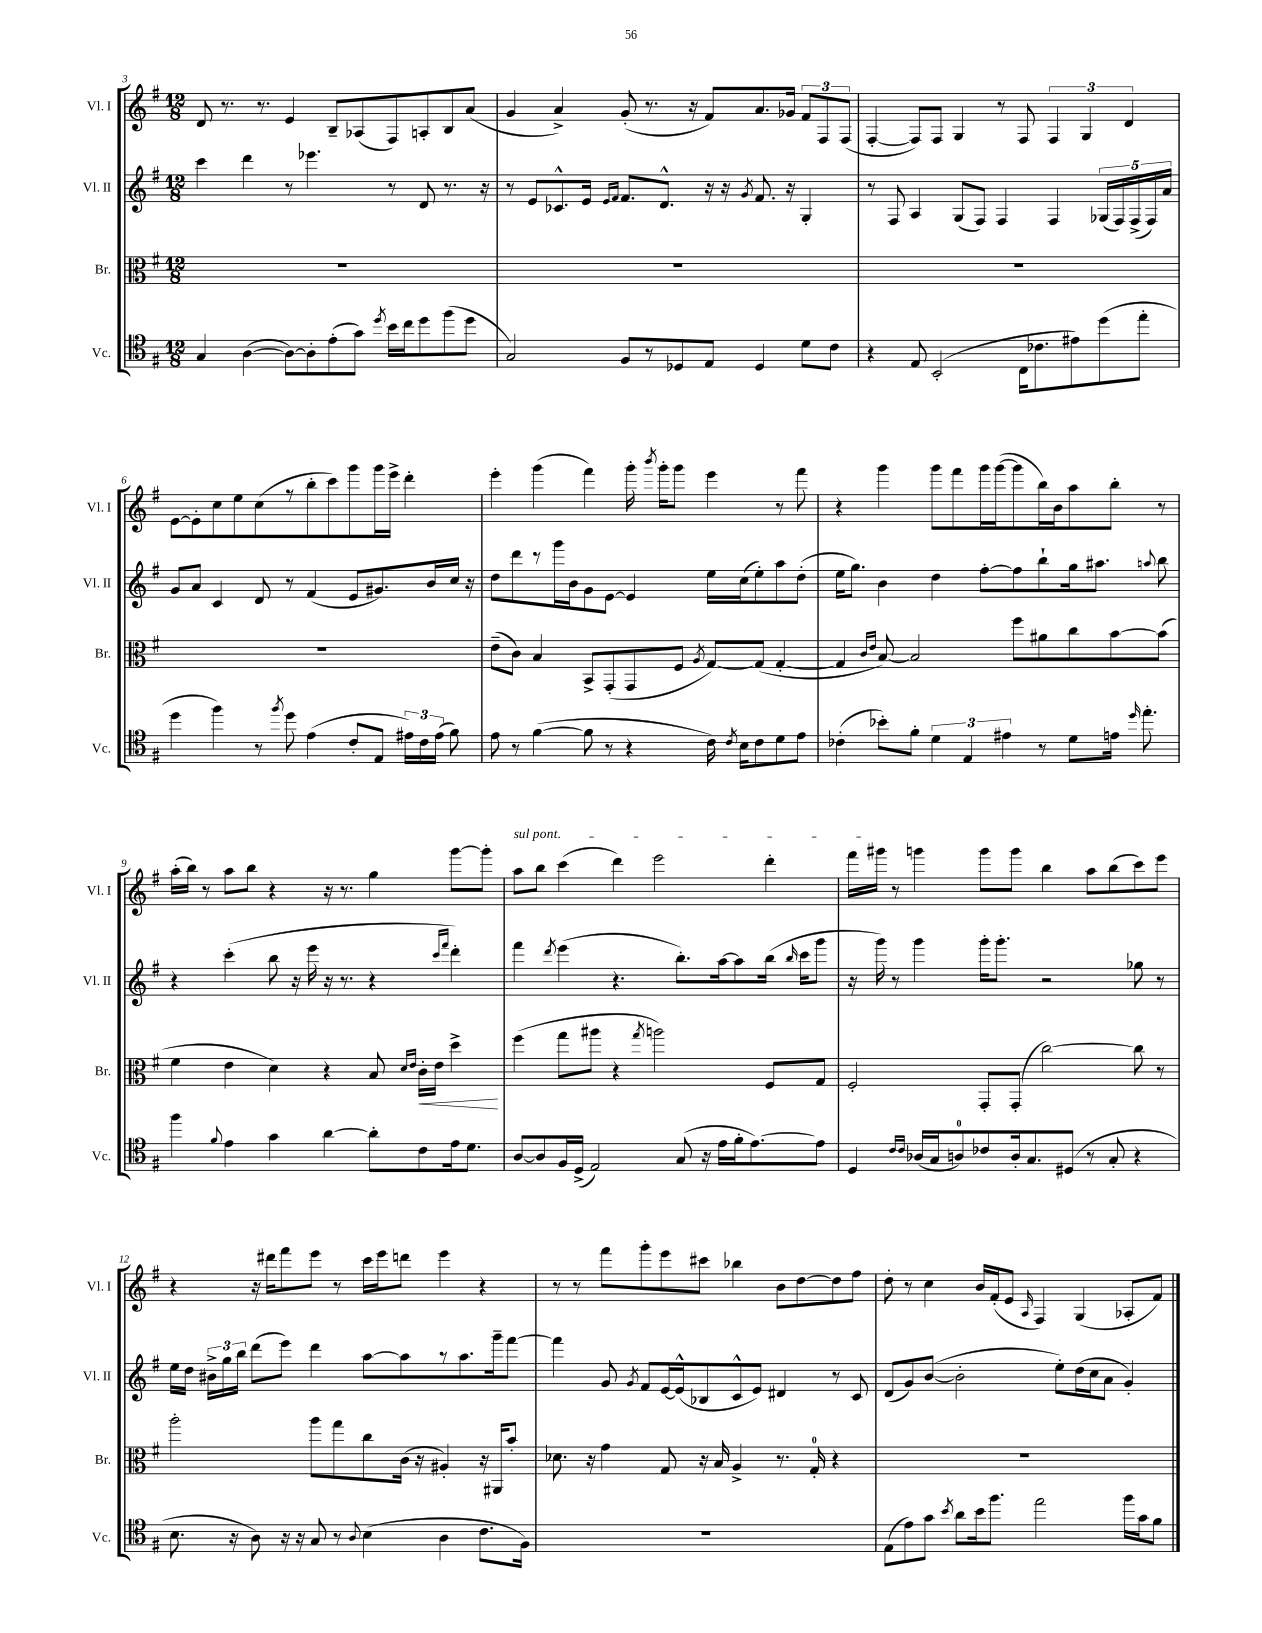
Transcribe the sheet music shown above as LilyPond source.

<<
\new StaffGroup <<
\new Staff = "s0" \with { instrumentName = "Vl. I" shortInstrumentName = "Vl. I" } {
    \clef treble \key g \major \numericTimeSignature \time 12/8
    \autoBeamOff d'8 r8. r8. e'4 b8[-- aes8( fis8) a8-. b8 a'8]( |
    g'4 a'4->) g'8-.( r8. r16 fis'8[) a'8. ges'16] \tuplet 3/2 { fis'8[ fis8 fis8]( } |
    fis4~-. fis8[) fis8] g4 r8 fis8 \tuplet 3/2 { fis4 g4 d'4 } |
    e'8[~ e'8-. c''8 e''8 c''8( r8 b''8-. c'''8) g'''8 g'''16 e'''16]-> d'''4-. |
    e'''4-. g'''4( fis'''4) g'''16-. \acciaccatura { b'''8 } g'''16[-. g'''8] e'''4 r8 fis'''8 |
    r4 g'''4 g'''8[ fis'''8 g'''16 g'''16~( g'''8 b''16) b'16 a''8 b''8]-. r8 |
    a''16[-.( b''16]) r8 a''8[ b''8] r4 r16 r8. g''4 g'''8[~ g'''8]-. |
    \once \override TextSpanner.bound-details.left.text = \markup { \italic "sul pont." } a''8[\startTextSpan b''8] c'''4( d'''4) e'''2 d'''4-. |
    fis'''16[ gis'''16]\stopTextSpan r8 g'''4 g'''8[ g'''8] b''4 a''8[ b''8( c'''8) e'''8] |
    r4 r16 dis'''16[ fis'''8 e'''8] r8 c'''16[ e'''16 d'''8] e'''4 r4 |
    r8 r8 fis'''8[ g'''8-. e'''8 cis'''8] bes''4 b'8[ d''8~ d''8 fis''8] |
    d''8-. r8 c''4 b'16[ fis'16-.( e'8] \grace { a16 } fis4) g4( aes8[-. fis'8]) \bar "|." |
}
\new Staff = "s1" \with { instrumentName = "Vl. II" shortInstrumentName = "Vl. II" } {
    \clef treble \key g \major \numericTimeSignature \time 12/8
    \autoBeamOff c'''4 d'''4 r8 ees'''4. r8 d'8 r8. r16 |
    r8 e'8[ ces'8.-^ e'16] \grace { e'16[ fis'16] } fis'8.[ d'8.]-^ r16 r16 \acciaccatura { g'8 } fis'8. r16 g4-. |
    r8 fis8 a4 g8[( fis8]) fis4 fis4 \tuplet 5/4 { ges16[( fis16) fis16->( fis16) a'16] } |
    g'8[ a'8] c'4 d'8 r8 fis'4( e'8[ gis'8.) b'16 c''16] r16 |
    d''8[ d'''8 r8 g'''16 b'16 g'8 e'8]~ e'4 e''16[ c''16( e''8-.) a''8 d''8]-.( |
    e''16[ g''8.]) b'4 d''4 fis''8[~-. fis''8 b''8-! g''16 ais''8.] \appoggiatura { a''8 } b''8 |
    r4 c'''4-.( b''8 r16 e'''16 r16 r8. r4 \grace { c'''16[ fis'''16] } d'''4-.) |
    fis'''4 \acciaccatura { d'''8 } e'''4( r4. b''8.[-.) a''16~ a''8 b''16]( \grace { b''16 } c'''16[ g'''8] |
    r16 g'''16) r8 g'''4 g'''16[-. g'''8.]-. r2 ges''8 r8 |
    e''16[ d''16] \tuplet 3/2 { bis'16[-> g''16 b''16] } d'''8[( e'''8]) d'''4 a''8[~ a''8 r8 a''8. g'''16-- fis'''8]~ |
    fis'''4 g'8 \acciaccatura { g'8 } fis'8[ e'16~ e'16-^( bes8 c'8-^ e'8]) dis'4 r8 c'8 |
    d'8[( g'8) b'8]~( b'2-. e''8[-.) d''16( c''16 a'8] g'4-.) \bar "|." |
}
\new Staff = "s2" \with { instrumentName = "Br." shortInstrumentName = "Br." } {
    \clef alto \key g \major \numericTimeSignature \time 12/8
    \autoBeamOff R1. |
    R1. |
    R1. |
    R1. |
    e'8[--( c'8]) b4 b,8[-> g,8-.( g,8 fis8] \acciaccatura { a8 } g8[~) g8]( g4~-. |
    g4 \grace { c'16[ e'16] } b8~) b2 fis''8[ ais'8 c''8 b'8~ b'8]( |
    fis'4 e'4 d'4) r4 b8 \grace { d'16[ e'16] } c'16[-.\< e'16] d''4->\! |
    fis''4( g''8[ ais''8] r4 \acciaccatura { g''8 } a''2) fis8[ g8] |
    fis2-. g,8[-. g,8]-.( c''2~) c''8 r8 |
    a''2-. a''8[ g''8 c''8 c'16]( r16 ais4-.) r16 ais,16[ b'8]-. |
    des'8. r16 g'4 g8 r16 b16 a4-> r8. g16-0-. r4 |
    R1. \bar "|." |
}
\new Staff = "s3" \with { instrumentName = "Vc." shortInstrumentName = "Vc." } {
    \clef tenor \key g \major \numericTimeSignature \time 12/8
    \autoBeamOff g4 a4~( a8[~) a8-. e'8-.( g'8]) \acciaccatura { d''8 } b'16[ c''16 d''8 fis''8( d''8] |
    g2) fis8[ r8 des8 e8] des4 d'8[ c'8] |
    r4 e8 b,2-.( c16[ ces'8. eis'8) d''8( e''8]-. |
    d''4 fis''4) r8 \acciaccatura { fis''8 } d''8 e'4( c'8[-. e8] \tuplet 3/2 { eis'16[) c'16 eis'16]( } fis'8) |
    e'8 r8 fis'4~( fis'8 r8 r4 c'16) \acciaccatura { c'8 } b16[ c'8 d'8 e'8] |
    ces'4-.( bes'8[-.) fis'8]-. \tuplet 3/2 { d'4 e4 eis'4 } r8 d'8[ e'16] \grace { d''16 } e''8.-. |
    fis''4 \appoggiatura { fis'8 } e'4 g'4 a'4~ a'8[-. c'8 e'16 d'8.] |
    a8[~ a8 fis16 d16]->( e2) g8( r16 e'16[ fis'16-. e'8.~) e'8] |
    d4 \grace { c'16[ c'16] } aes16[( g16 a8-0) ces'8 a16-. g8. dis8]( r8 g8-. r4 |
    b8. r16 a8) r16 r16 g8 r8 \appoggiatura { a8 } b4( a4 c'8.[ fis16]) |
    R1. |
    e8[( e'8) g'8] \acciaccatura { b'8 } a'8[ b'16 fis''8.] e''2 fis''16[ g'16 fis'8] \bar "|." |
}
>>
>>
\layout { \context { \Score currentBarNumber = #3 } }
